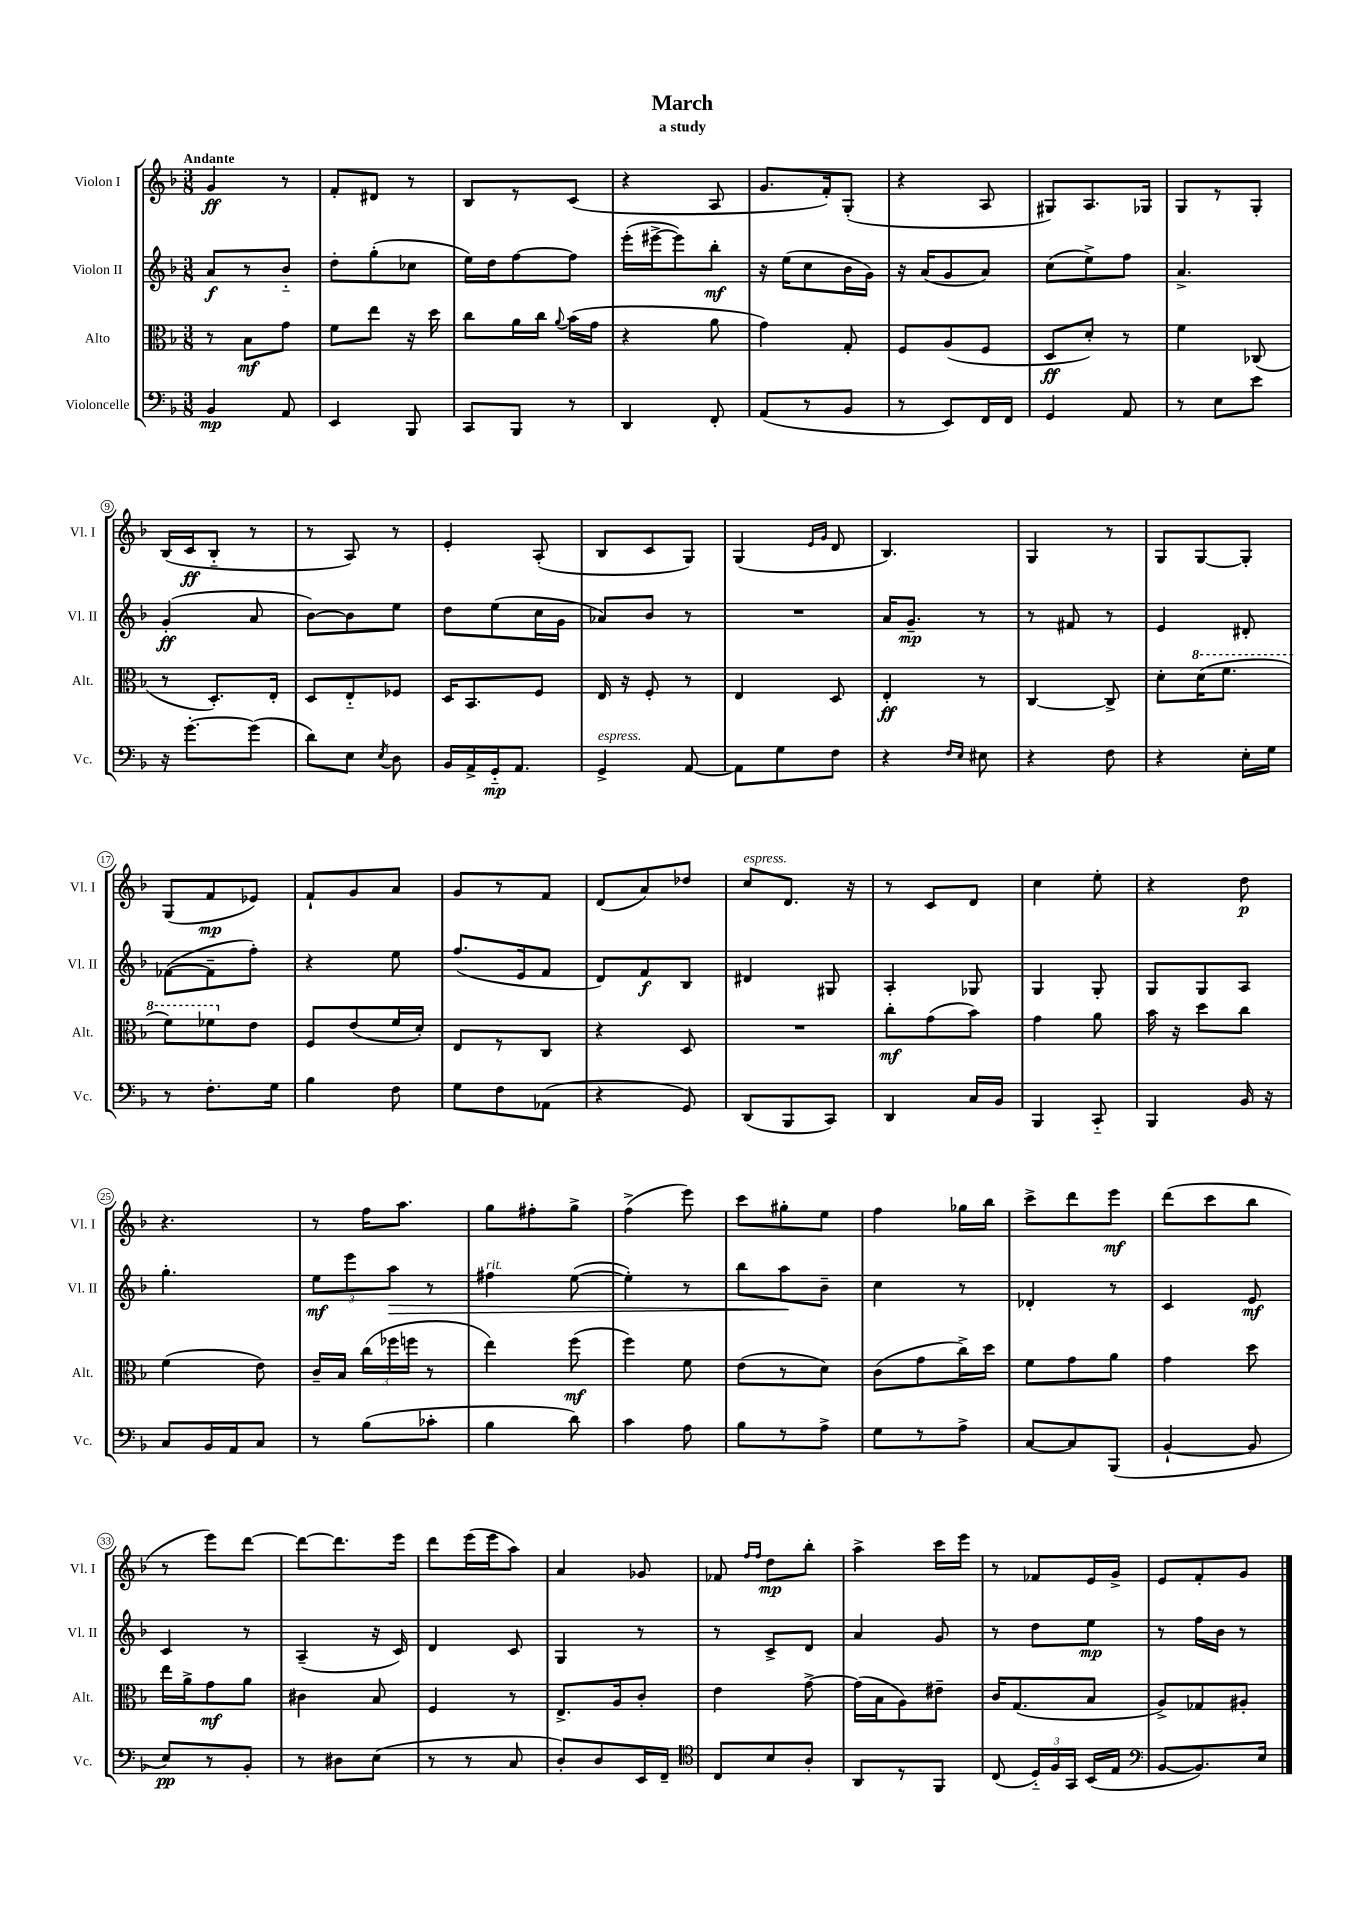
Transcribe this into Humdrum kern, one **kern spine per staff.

**kern	**dynam	**kern	**dynam	**kern	**dynam	**kern	**dynam
*part4	*part4	*part3	*part3	*part2	*part2	*part1	*part1
*staff4	*staff4	*staff3	*staff3	*staff2	*staff2	*staff1	*staff1
*I"Violoncelle	*	*I"Alto	*	*I"Violon II	*	*I"Violon I	*
*I'Vc.	*	*I'Alt.	*	*I'Vl. II	*	*I'Vl. I	*
*clefF4	*	*clefC3	*	*clefG2	*	*clefG2	*
*k[b-]	*	*k[b-]	*	*k[b-]	*	*k[b-]	*
*M3/8	*	*M3/8	*	*M3/8	*	*M3/8	*
=1	=1	=1	=1	=1	=1	=1	=1
!	!	!	!	!	!	!LO:TX:a:B:t=Andante	!
4BB-/	mp	8r	.	8a/L	f	4g/	ff
.	.	8B-\L	mf	8r	.	.	.
8AA/	.	8g\J	.	8b-/J	.	8r	.
=2	=2	=2	=2	=2	=2	=2	=2
4EE/	.	8f\L	.	8dd'\L	.	8f'/L	.
.	.	8ee\J	.	(8gg'\	.	8d#X/J	.
8BBB-/	.	16r	.	8cc-X\J	.	8r	.
.	.	16dd\	.	.	.	.	.
=3	=3	=3	=3	=3	=3	=3	=3
8CC/L	.	8cc\L	.	16ee\LL)	.	8B-/L	.
.	.	.	.	16dd\J	.	.	.
8BBB-/J	.	16a\L	.	[8ff\	.	8r	.
.	.	16cc\JJ	.	.	.	.	.
.	.	8qqa/	.	.	.	.	.
8r	.	(16b-\LL	.	8ff\J]	.	(8c/J	.
.	.	16g\JJ	.	.	.	.	.
=4	=4	=4	=4	=4	=4	=4	=4
4DD/	.	4r	.	(16eee'\LL	.	4r	.
.	.	.	.	[16eee#X^\J	.	.	.
.	.	.	.	8eee#\])	.	.	.
8FF'/	.	8a\	.	8bb-'\J	mf	8A/	.
=5	=5	=5	=5	=5	=5	=5	=5
(8AA/L	.	4g\)	.	16r	.	8.g/L	.
.	.	.	.	(16ee\KL	.	.	.
8r	.	.	.	8cc\	.	.	.
.	.	.	.	.	.	16f'/k)	.
8BB-/J	.	8G'/	.	16b-\L	.	(8G'/J	.
.	.	.	.	16g\JJ)	.	.	.
=6	=6	=6	=6	=6	=6	=6	=6
8r	.	8F/L	.	16r	.	4r	.
.	.	.	.	(16a/KL	.	.	.
8EE/L)	.	(8A/	.	8g/	.	.	.
16FF/L	.	8F/J	.	8a/J)	.	8A/	.
16FF/JJ	.	.	.	.	.	.	.
=7	=7	=7	=7	=7	=7	=7	=7
4GG/	.	8D/L	ff	(8cc\L	.	8G#X/L)	.
.	.	8d'/J)	.	8ee^\)	.	8.A/	.
8AA/	.	8r	.	8ff\J	.	.	.
.	.	.	.	.	.	16G-X/Jk	.
=8	=8	=8	=8	=8	=8	=8	=8
8r	.	4f\	.	4.a^/	.	8G/L	.
8E\L	.	.	.	.	.	8r	.
8e\J	.	(8C-X/	.	.	.	8G'/J	.
!!LO:LB:g=z
=9	=9	=9	=9	=9	=9	=9	=9
16r	.	8r	.	(4g'/	ff	(16B-/LL	.
[8.g'\L	.	.	.	.	.	16c/J	ff
.	.	8.D'/L)	.	.	.	8B-/J	.
(8g\J]	.	.	.	8a/	.	8r	.
.	.	16E'/Jk	.	.	.	.	.
=10	=10	=10	=10	=10	=10	=10	=10
8d\L)	.	8D/L	.	[8b-\L)	.	8r	.
8E\J	.	8E/	.	8b-\]	.	8A/)	.
8qE/	.	.	.	.	.	.	.
8D\	.	8F-X/J	.	8ee\J	.	8r	.
=11	=11	=11	=11	=11	=11	=11	=11
16BB-/LL	.	16D/KL	.	8dd\L	.	4e'/	.
16AA^/	.	8.BB-/	.	.	.	.	.
16GG/J	mp	.	.	(8ee\	.	.	.
8.AA/J	.	.	.	.	.	.	.
.	.	8F/J	.	16cc\L	.	(8A'/	.
.	.	.	.	16g\JJ	.	.	.
=12	=12	=12	=12	=12	=12	=12	=12
!LO:TX:a:i:t=espress.	!	!	!	!	!	!	!
4GG^/	.	16E/	.	8a-X/L)	.	8B-/L	.
.	.	16r	.	.	.	.	.
.	.	8F'/	.	8b-/J	.	8c/	.
[8AA/	.	8r	.	8r	.	8G/J)	.
=13	=13	=13	=13	=13	=13	=13	=13
8AA\L]	.	4E/	.	4.r	.	(4G/	.
8G\	.	.	.	.	.	.	.
.	.	.	.	.	.	16qqe/LL	.
.	.	.	.	.	.	16qqg/JJ	.
8F\J	.	8D/	.	.	.	8d/	.
=14	=14	=14	=14	=14	=14	=14	=14
4r	.	4E'/	ff	16a/KL	.	4.B-/)	.
.	.	.	.	8.g~/J	mp	.	.
16qqF/LL	.	.	.	.	.	.	.
16qqE/JJ	.	.	.	.	.	.	.
8E#X\	.	8r	.	8r	.	.	.
=15	=15	=15	=15	=15	=15	=15	=15
4r	.	[4C/	.	8r	.	4G/	.
.	.	.	.	8f#X/	.	.	.
8F\	.	8C^/]	.	8r	.	8r	.
=16	=16	=16	=16	=16	=16	=16	=16
4r	.	8d'\L	.	4e/	.	8G/L	.
*	*	*8va	*	*	*	*	*
.	.	(16dd\K	.	.	.	[8G/	.
.	.	8.ff\J	.	.	.	.	.
16E'\LL	.	.	.	8d#X'/	.	8G'/J]	.
16G\JJ	.	.	.	.	.	.	.
!!LO:LB:g=z
=17	=17	=17	=17	=17	=17	=17	=17
8r	.	8ff\L)	.	([8f-X\L	.	(8G/L	.
8.F'\L	.	8ff-X\	.	8f-~\]	.	8f/	mp
*	*	*X8va	*	*	*	*	*
.	.	8e\J	.	8ff'\J)	.	8e-X/J)	.
16G\Jk	.	.	.	.	.	.	.
=18	=18	=18	=18	=18	=18	=18	=18
4B-\	.	8F/L	.	4r	.	8f`/L	.
.	.	(8e/	.	.	.	8g/	.
8F\	.	16f/L	.	8ee\	.	8a/J	.
.	.	16d'/JJ)	.	.	.	.	.
=19	=19	=19	=19	=19	=19	=19	=19
8G\L	.	8E/L	.	(8.ff/L	.	8g/L	.
8F\	.	8r	.	.	.	8r	.
.	.	.	.	16e/k	.	.	.
(8AA-X\J	.	8C/J	.	8f/J	.	8f/J	.
=20	=20	=20	=20	=20	=20	=20	=20
4r	.	4r	.	8d/L)	.	(8d/L	.
.	.	.	.	8f/	f	8a/)	.
8GG/)	.	8D/	.	8B-/J	.	8dd-X/J	.
=21	=21	=21	=21	=21	=21	=21	=21
!	!	!	!	!	!	!LO:TX:a:i:t=espress.	!
(8DD/L	.	4.r	.	4d#X/	.	8cc/L	.
8BBB-/	.	.	.	.	.	8.d/J	.
8CC/J)	.	.	.	8G#X/	.	.	.
.	.	.	.	.	.	16r	.
=22	=22	=22	=22	=22	=22	=22	=22
4DD/	.	8cc'\L	mf	4A'/	.	8r	.
.	.	(8g\	.	.	.	8c/L	.
16C/LL	.	8b-\J)	.	8G-X/	.	8d/J	.
16BB-/JJ	.	.	.	.	.	.	.
=23	=23	=23	=23	=23	=23	=23	=23
4BBB-/	.	4g\	.	4G/	.	4cc\	.
8CC/	.	8a\	.	8G'/	.	8ee'\	.
=24	=24	=24	=24	=24	=24	=24	=24
4BBB-/	.	16b-\	.	8G/L	.	4r	.
.	.	16r	.	.	.	.	.
.	.	8dd\L	.	8G/	.	.	.
16BB-/	.	8cc\J	.	8A/J	.	8dd\	p
16r	.	.	.	.	.	.	.
!!LO:LB:g=z
=25	=25	=25	=25	=25	=25	=25	=25
8C/L	.	(4f\	.	4.gg'\	.	4.r	.
16BB-/L	.	.	.	.	.	.	.
16AA/J	.	.	.	.	.	.	.
8C/J	.	8e\)	.	.	.	.	.
=26	=26	=26	=26	=26	=26	=26	=26
8r	.	16c~/LL	.	12ee\L	mf	8r	.
.	.	16B-/JJ	.	.	.	.	.
.	.	.	.	12eee\	.	.	.
(8B-\L	.	(24cc\LL	.	.	.	16ff\KL	.
!	!	!	!	!	!LO:HP:b	!	!
.	.	24ff-X\	.	12aa\J	>	.	.
.	.	.	.	.	.	8.aa\J	.
.	.	24ffn\JJ	.	.	.	.	.
8c-X'\J	.	8r	.	8r	.	.	.
=27	=27	=27	=27	=27	=27	=27	=27
!	!	!	!	!LO:TX:a:i:t=rit.	!	!	!
4B-\	.	4ee\)	.	4ff#X\	.	8gg\L	.
.	.	.	.	.	.	8ff#X'\	.
8d\)	.	(8ff\	mf	([8ee\	.	8gg^\J	.
=28	=28	=28	=28	=28	=28	=28	=28
4c\	.	4ff\)	.	4ee'\])	.	(4ff^\	.
8A\	.	8f\	.	8r	.	8eee\)	.
=29	=29	=29	=29	=29	=29	=29	=29
8B-\L	.	(8e\L	.	8bb-\L	.	8ccc\L	.
8r	.	8r	.	8aa\	.	8gg#X'\	.
8A^\J	.	8d\J)	.	8b-~\J	]	8ee\J	.
=30	=30	=30	=30	=30	=30	=30	=30
8G\L	.	(8c\L	.	4cc\	.	4ff\	.
8r	.	8g\	.	.	.	.	.
8A^\J	.	16cc^\L)	.	8r	.	16gg-X\LL	.
.	.	16dd\JJ	.	.	.	16bb-\JJ	.
=31	=31	=31	=31	=31	=31	=31	=31
[8C/L	.	8f\L	.	4d-X'/	.	8ccc^\L	.
8C/]	.	8g\	.	.	.	8ddd\	.
(8BBB-/J	.	8a\J	.	8r	.	8eee\J	mf
=32	=32	=32	=32	=32	=32	=32	=32
[4BB-`/	.	4g\	.	4c/	.	(8ddd\L	.
.	.	.	.	.	.	8ccc\	.
8BB-/]	.	8dd\	.	8e/	mf	8bb-\J	.
!!LO:LB:g=z
=33	=33	=33	=33	=33	=33	=33	=33
8E/L)	pp	16ee\LL	.	4c/	.	8r	.
.	.	16a^\J	.	.	.	.	.
8r	.	8g\	mf	.	.	8eee\L)	.
8BB-'/J	.	8a\J	.	8r	.	[8ddd\J	.
=34	=34	=34	=34	=34	=34	=34	=34
8r	.	4c#X\	.	(4A~/	.	8ddd\L_	.
8D#X\L	.	.	.	.	.	8.ddd\]	.
(8E\J	.	8B-/	.	16r	.	.	.
.	.	.	.	16c/)	.	16eee\Jk	.
=35	=35	=35	=35	=35	=35	=35	=35
8r	.	4F/	.	4d/	.	8ddd\L	.
8r	.	.	.	.	.	(16eee\L	.
.	.	.	.	.	.	16eee\J	.
8C/	.	8r	.	8c/	.	8aa\J)	.
=36	=36	=36	=36	=36	=36	=36	=36
8D'/L)	.	8.E^/L	.	4G/	.	4a/	.
8D/	.	.	.	.	.	.	.
.	.	16A/k	.	.	.	.	.
16EE/L	.	8c'/J	.	8r	.	8g-X/	.
16FF~/JJ	.	.	.	.	.	.	.
=37	=37	=37	=37	=37	=37	=37	=37
*clefC4	*	*	*	*	*	*	*
8C/L	.	4e\	.	8r	.	8f-X/	.
.	.	.	.	.	.	16qqff/LL	.
.	.	.	.	.	.	16qqff/JJ	.
8B-/	.	.	.	8c^/L	.	8dd\L	mp
8A'/J	.	[8g^\	.	8d/J	.	8bb-'\J	.
=38	=38	=38	=38	=38	=38	=38	=38
8AA/L	.	(16g\LL]	.	4a/	.	4aa^\	.
.	.	16B-\J	.	.	.	.	.
8r	.	8A\)	.	.	.	.	.
8FF/J	.	8e#X~\J	.	8g/	.	16ccc\LL	.
.	.	.	.	.	.	16eee\JJ	.
=39	=39	=39	=39	=39	=39	=39	=39
(8C/	.	16c/KL	.	8r	.	8r	.
.	.	(8.G/	.	.	.	.	.
24D/LL)	.	.	.	8dd\L	.	8f-X/L	.
24F/	.	.	.	.	.	.	.
24GG/JJ	.	.	.	.	.	.	.
(16BB-/LL	.	8B-/J	.	8ee\J	mp	16e/L	.
16E/JJ	.	.	.	.	.	16g^/JJ	.
=40	=40	=40	=40	=40	=40	=40	=40
*clefF4	*	*	*	*	*	*	*
[8BB-/L	.	8A^/L)	.	8r	.	8e/L	.
8.BB-/])	.	8G-X/	.	16ff\LL	.	8f'/	.
.	.	.	.	16b-\JJ	.	.	.
.	.	8A#X'/J	.	8r	.	8g/J	.
16E/Jk	.	.	.	.	.	.	.
==	==	==	==	==	==	==	==
*-	*-	*-	*-	*-	*-	*-	*-
